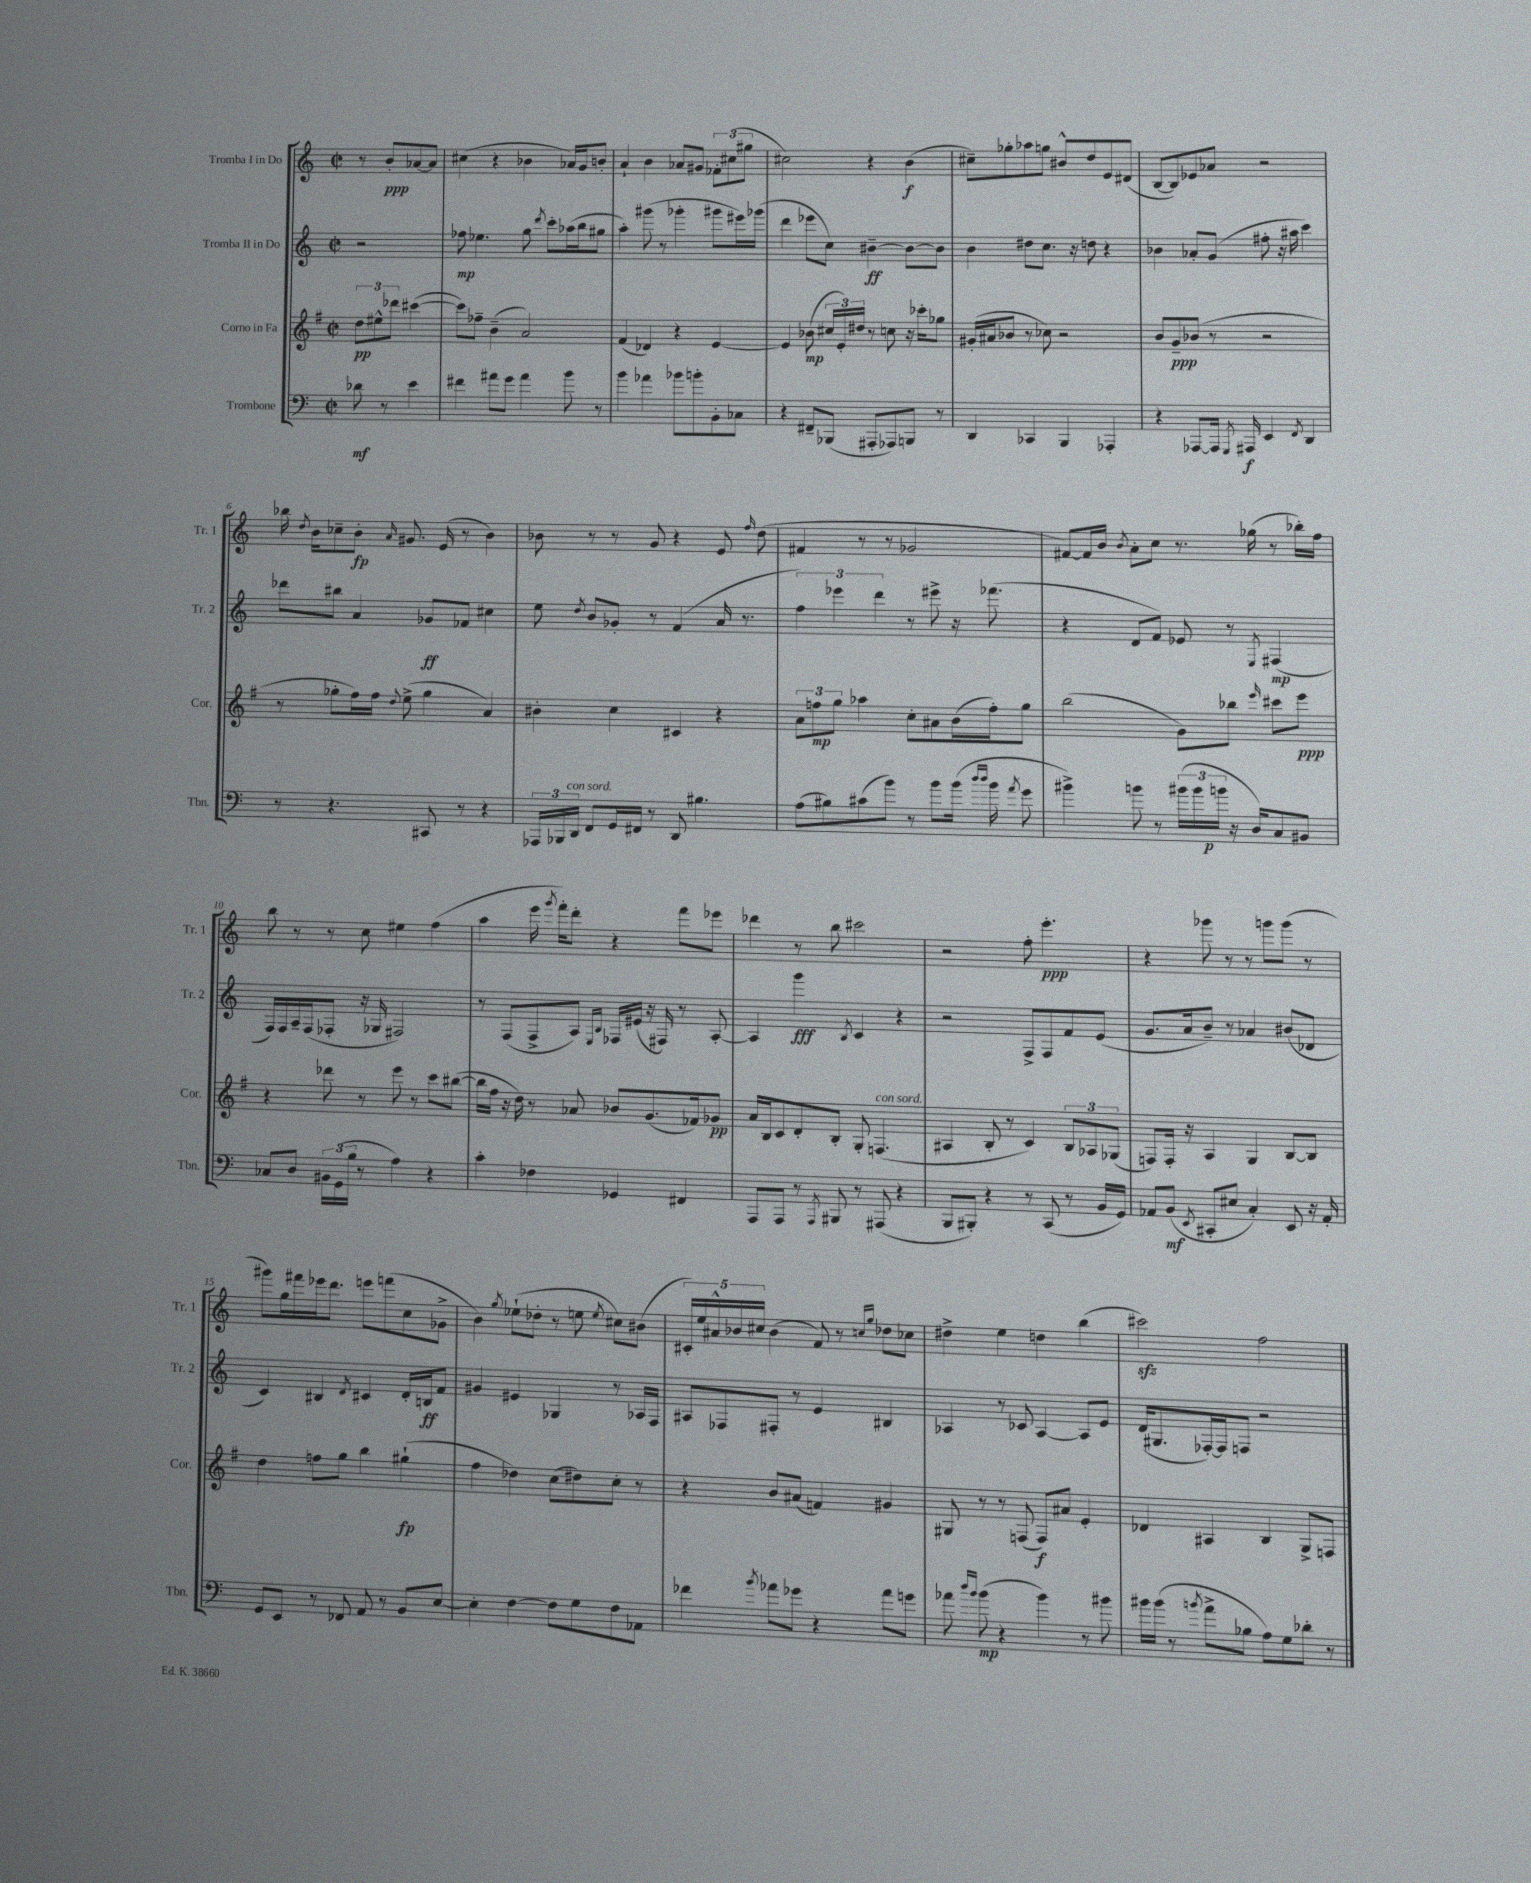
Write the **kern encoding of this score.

**kern	**kern	**kern	**kern
*staff4	*staff3	*staff2	*staff1
*clefF4	*clefG2	*clefG2	*clefG2
*k[]	*k[f#]	*k[]	*k[]
*M2/2	*M2/2	*M2/2	*M2/2
*met(c|)	*met(c|)	*met(c|)	*met(c|)
8d-	12dd	2r	8r
.	12ee#^^	.	.
8r	.	.	8b'
.	12ddd-	.	.
4e	([4ccc#	.	[8a-
.	.	.	8a-]
=	=	=	=
4f#	8ccc#])	8ff-	(4cc#
.	8ff-~	4.ee-	.
8a#	(4b~	.	4r
8g	.	.	.
4a#	2a)	8gg	4b-
.	.	8qddd	.
.	.	8ccc'	.
8b	.	(16aa-	16a-)
.	.	16bb	16g
8r	.	8gg#	8b'
=	=	=	=
4b	(4f#	4aa')	4a`
4a-	4d-)	(8ggg#	4b
.	.	8r	.
8b-	4r	4ggg-'	8a-
8b'	.	.	8g#
8BB'	[4e	8ggg#	12f-'
.	.	.	(12cc#
8C-	.	16eee#)	.
.	.	.	12gg#
.	.	(16ggg-	.
=	=	=	=
4r	4e]	4ddd	2cc#)
8FF#~	(8b-	8eee-	.
(8BBB-	24cc#	8cc)	.
.	24e')	.	.
.	24dd#	.	.
8AAA#'	8r	[4b#~	4r
8AAA-)	8cc	.	.
8BBB	16r	8b#_	(4b
.	16ccc-'	.	.
8r	8gg-	8b#]	.
=	=	=	=
4DD	(16g#'	4b	8cc#~)
.	16a#	.	.
.	8b-	.	8gg-'
4CC-	8r	8dd#	8aa-
.	8cc-)	8.cc	8gg
4BBB	2r	.	8b#^^
.	.	16r	.
.	.	8dd	8dd
4AAA-'	.	4r	8e
.	.	.	(8d#
=	=	=	=
4r	8b	4b-	[8B
.	8g~	.	8B])
[8AAA-	(8b-	8a-'	8e-
16AAA-]	8r	(8g	8a-
8qGGG	.	.	.
16AAA#	.	.	.
4EE	2r	8ff#'	2r
.	.	16r	.
.	.	16aa#	.
8qFF	.	.	.
4DD	.	4ccc)	.
=	=	=	=
8r	8r	8ddd-	16bb-
.	.	.	8qdd
.	.	.	16b
4.r	8gg-'	8bb#	8cc-~
.	16ff#)	4a	8b'
.	16ff#	.	.
.	8qqdd	.	16qqa
.	(8ee^	.	8.g#
8CC#	4gg-	8g-	.
.	.	.	(16e
8r	.	8f-	8r
4r	4a)	4cc#	4b)
=	=	=	=
24AAA-	4b#'	8ee	8b-
24BBB-	.	.	.
24DD	.	.	.
.	.	8qdd	.
8FF	.	8b	8r
16GG	4cc	8g-'	8r
16FF#	.	.	.
8r	.	8r	8g
8DD	4c#	(4f	4r
4.B#	.	.	.
.	4r	16a	8e
.	.	8.r	.
.	.	.	16qqff
.	.	.	(8dd
=	=	=	=
(8A	12a	6ff)	4f#
.	12ff	.	.
8B#)	.	.	.
.	12gg	6eee-	.
(8c#	4aa-	.	8r
.	.	6ddd	.
8b)	.	.	8r
8r	8cc'	8r	2g-
8b	8a#	8eee#^	.
(16b	(16b	16r	.
16qqdd	.	.	.
16qqdd	.	.	.
16b	16ff')	(8.fff-	.
8qa	.	.	.
8g	8gg	.	.
=	=	=	=
4b#^)	(2bb	4r	[8f#)
.	.	.	16f#]
.	.	.	16b
.	.	.	8qb
8b	.	8d	8a'
8r	.	8f)	8cc
(24b#	8g)	8e-	8.r
24b#	.	.	.
24b	.	.	.
16r	8bb-	8r	.
16D)	.	.	(16gg-
.	16qqeee	8qE	.
8C	8ccc#	(4F#	8r
8BB#	8eee	.	16bb-')
.	.	.	16ff
=	=	=	=
8C-	4r	16F)	8bb
.	.	16F	.
8D	.	16A~	8r
.	.	(16F	.
24BB#	8ddd-	8F-'	8r
(24GG	.	.	.
24B	.	.	.
8r	8r	16r	8cc
.	.	16G-	.
4A)	8eee	2F#)	4ee#
.	8r	.	.
4r	8ccc	.	(4ff
.	([8bb#	.	.
=	=	=	=
4c'	16bb#]	8r	4aa
.	16ff#	.	.
.	16r	(8F	.
.	16dd)	.	.
4F-	8r	8F^	16eee
.	.	.	8qggg
.	.	.	16fff')
.	8a-	8A)	8ddd'
.	.	16qqE	.
.	.	16qqB	.
4GG-	8b-	16F-	4r
.	.	(16e#	.
.	(8.g	16r	.
.	.	16F#)	.
4FF#	.	8r	8fff
.	16f-)	.	.
.	8g-	[8A'	8eee-
=	=	=	=
8AAA	16a	4A]	4ddd-
.	16B	.	.
8AAA	8c	.	.
8r	8d'	4ggg	8r
8qAAA	.	.	.
8BBB#	8B'	.	8bb
.	.	8qB	.
8r	8G'	4c	2ccc#
(8AAA#	(4.F	.	.
4r	.	4r	.
=	=	=	=
8BBB	4A#	2r	2r
8BBB#')	.	.	.
4r	8B'	.	.
.	8r	.	.
8r	4c)	8F^	8ff'
(8CC	.	8F	4.eee'
8r	12B	8f	.
.	12A-	.	.
16BB	.	(8e	.
.	(12G-	.	.
16GG)	.	.	.
=	=	=	=
8AA-	8F)	8.g	4r
(8BB	16F'	.	.
.	16r	16a	.
8qEE	.	.	.
8CC#'	4A	8b~)	8ggg-
8E#	.	8r	8r
4C')	4G	4a-	8r
.	.	.	8ggg
8EE	[8B	(8b#	(8ggg
16r	8B]	8d-	8r
16AA-'	.	.	.
=	=	=	=
8GG	4dd	4c)	8ggg#)
8EE	.	.	16gg
.	.	.	16fff#
8r	8ff	4B#	16eee-
.	.	.	8.ddd
8FF-	8gg	.	.
.	.	8qd	.
8AA	4bb	4c#	8eee
8r	.	.	(8fff
8BB	(4gg#`	16d'	8cc
.	.	16B	.
[8E	.	8f	8g-^
=	=	=	=
4E']	4ff#	4g#	4b)
.	.	.	8qgg
[4F	4dd-)	4e#	(8ee-`
.	.	.	8dd-'
8F]	(8cc	4G-	8r
8G	8dd#)	.	8ee
.	.	.	8qee
8F	8cc'	8r	8cc#)
8AA-	8r	16A-	(8b#
.	.	16F	.
=	=	=	=
4f-	4r	8A#	20c#')
.	.	.	20ee
.	.	.	20a#^^
.	.	8F-	.
.	.	.	20b-
.	.	.	20cc#
8qb	.	.	.
8a-	8b	8F#'	(4b-
8g-	(8a#	8r	.
4r	4f)	4e	8f)
.	.	.	8r
.	.	.	16qqcc
.	.	.	16qqgg
8a-	4g#	4B#	8dd-
8g	.	.	8cc-
=	=	=	=
8a-	8G#	4A-	4dd#^
16qqdd	.	.	.
16qqb	.	.	.
(8b	8r	.	.
4r	8r	8r	4ee
.	(8F	8c-	.
4b)	8F)	[4A-	4dd
.	8a#	.	.
8r	4e'	8A-]	(4bb
8b#	.	8e	.
=	=	=	=
16b#	4d-	(16d	2ccc#)
(16b#	.	8.G#	.
8r	.	.	.
8qb	.	.	.
8a^	4A#	[16F-')	.
.	.	16F-]	.
8B-	.	8F	.
8A)	4B	2r	2ff
8G	.	.	.
8d-'	8G^	.	.
8r	8F	.	.
==	==	==	==
*-	*-	*-	*-
